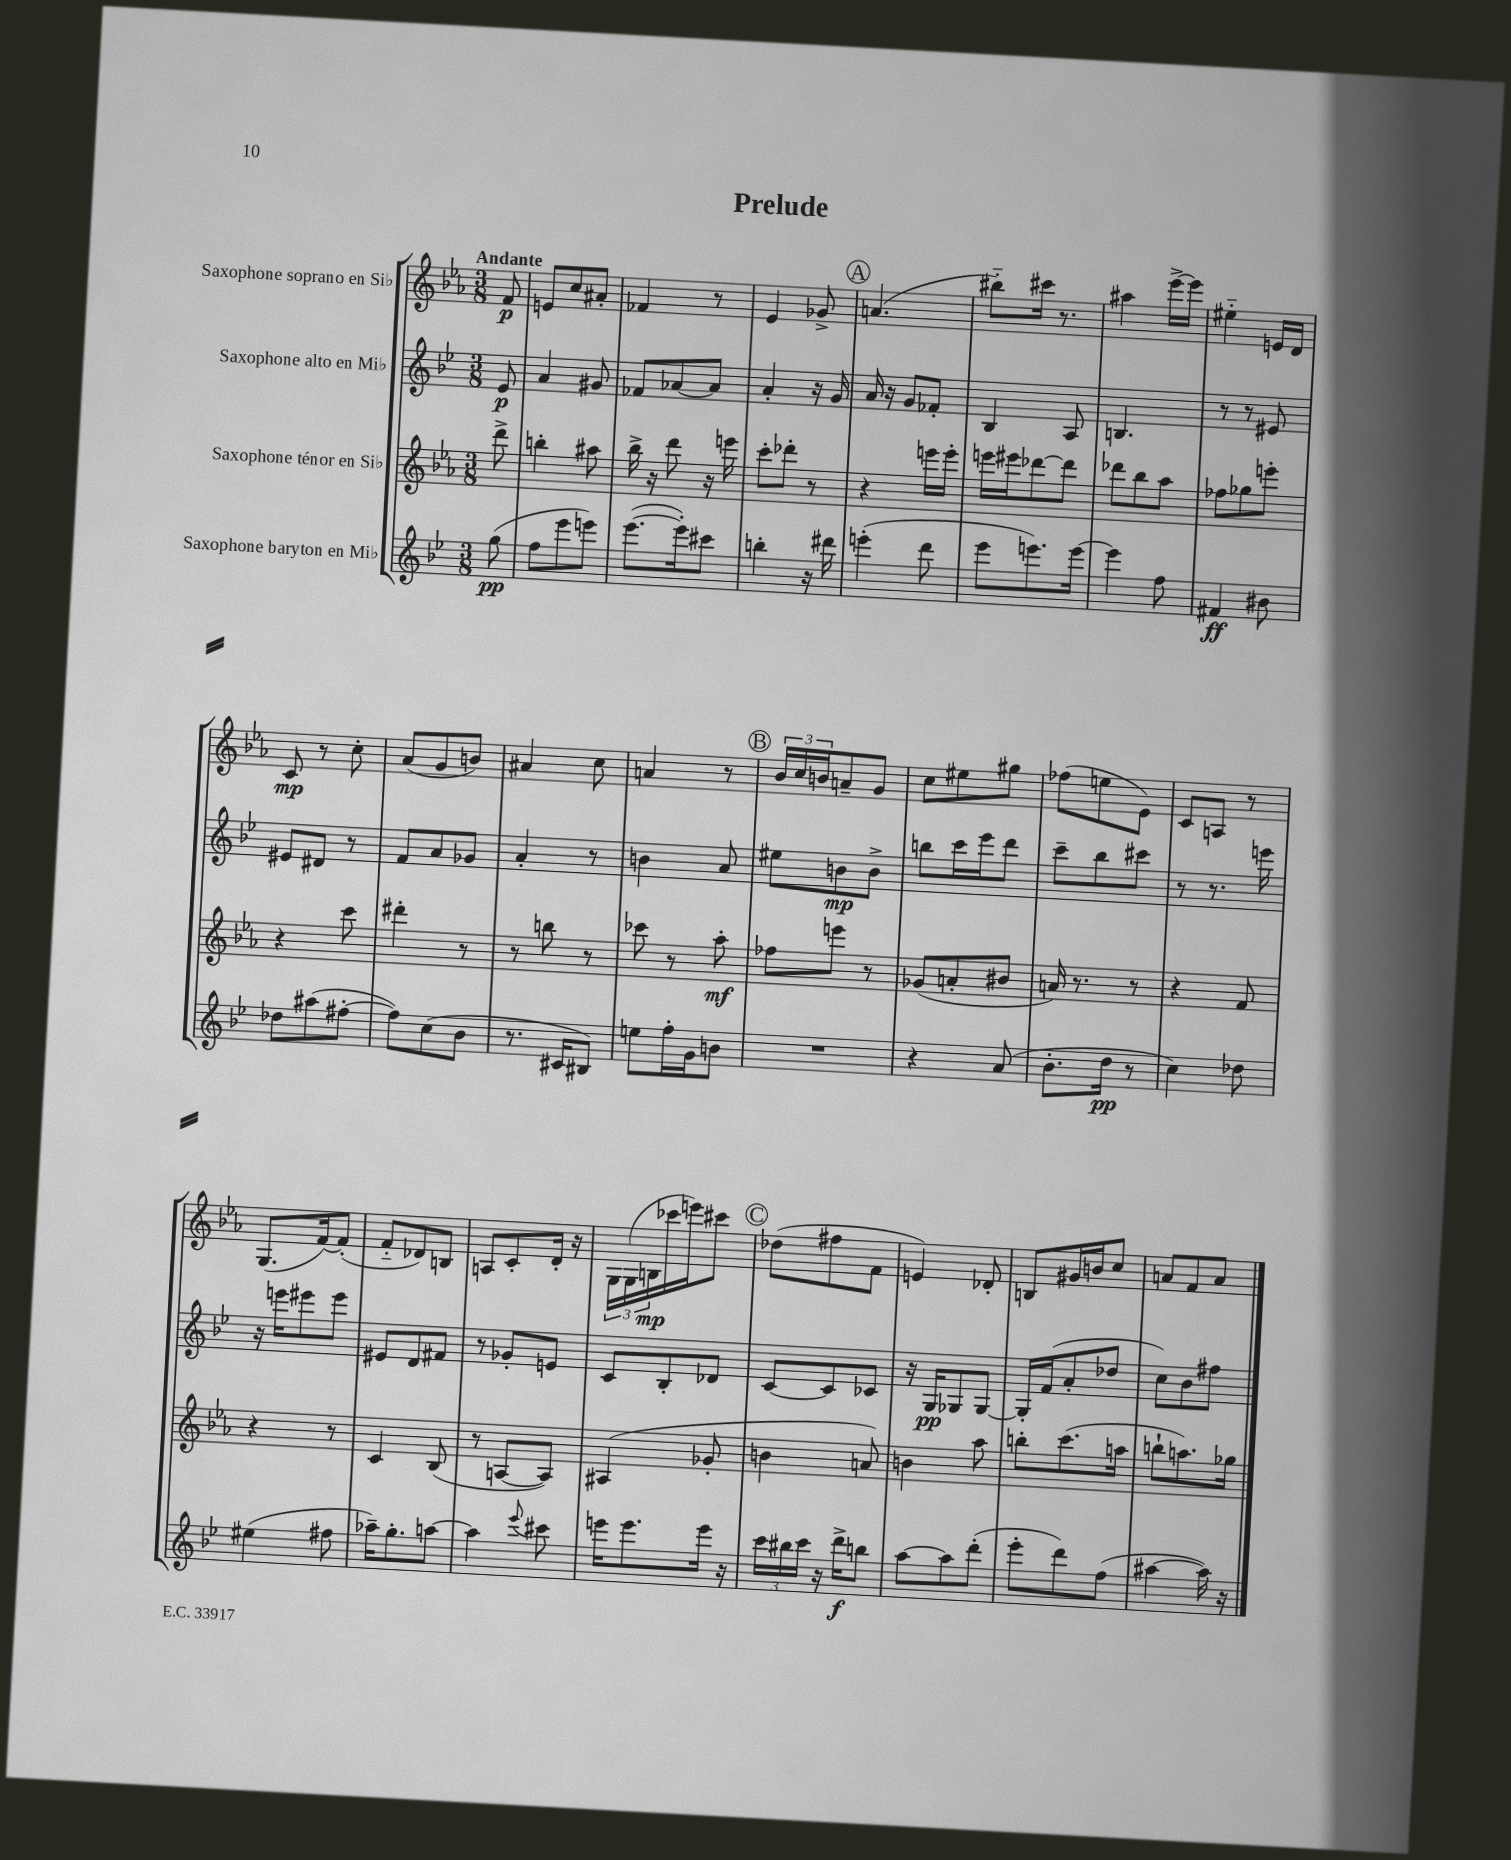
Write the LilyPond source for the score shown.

\header { title = "Prelude" }
<<
\new StaffGroup <<
\new Staff = "s0" \with { instrumentName = "Saxophone soprano en Sib" } {
    \clef treble \key ees \major \numericTimeSignature \time 3/8 \partial 8 \tempo "Andante"
    f'8\p |
    e'8 c''8 ais'8-. |
    fes'4 r8 |
    ees'4 ges'8-> |
    \mark \markup { \circle "A" } a'4.( |
    bis''8-_) cis'''16 r8. |
    ais''4 ees'''16~-> ees'''16 |
    eis''4-_ e'16 d'16 |
    c'8\mp r8 c''8-. |
    aes'8( g'8 b'8) |
    ais'4 c''8 |
    a'4 r8 |
    \mark \markup { \circle "B" } \tuplet 3/2 { bes'16 c''16 b'16 } a'8-- g'8 |
    c''8 eis''8 gis''8 |
    fes''8( e''8 ees'8) |
    c'8 a8 r8 |
    g8.( f'16~) f'8-.( |
    f'8-_ des'8) b8 |
    a8 c'8-. d'16-. r16 |
    \tuplet 3/2 { g16 g16( b16\mp } ces'''16 e'''16) cis'''8 |
    \mark \markup { \circle "C" } des''8( fis''8 f'8 |
    e'4) des'8-. |
    b8 gis'16 b'16 c''8 |
    a'8 f'8 a'8 \bar "|." |
}
\new Staff = "s1" \with { instrumentName = "Saxophone alto en Mib" } {
    \clef treble \key bes \major \numericTimeSignature \time 3/8 \partial 8
    ees'8\p |
    a'4 gis'8 |
    fes'8 aes'8~ aes'8 |
    a'4-. r16 g'16 |
    \mark \markup { \circle "A" } a'16 r16 g'8 fes'8-. |
    bes4 a8 |
    b4. |
    r8 r8 eis'8 |
    eis'8 dis'8 r8 |
    f'8 a'8 ges'8 |
    a'4-. r8 |
    b'4 a'8 |
    \mark \markup { \circle "B" } eis''8 b'8\mp b'8-> |
    b''8 c'''16 ees'''16 d'''8 |
    c'''8-- bes''8 cis'''8 |
    r8 r8. e'''16 |
    r16 e'''16 eis'''8 eis'''8 |
    eis'8 d'8 fis'8 |
    r8 ges'8-. e'8 |
    c'8 bes8-. des'8 |
    \mark \markup { \circle "C" } c'8~ c'8 ces'8 |
    r16 g16\pp ges8 ges8~ |
    ges16-. f'16( a'8-. des''8 |
    c''8) bes'8 fis''8 \bar "|." |
}
\new Staff = "s2" \with { instrumentName = "Saxophone ténor en Sib" } {
    \clef treble \key ees \major \numericTimeSignature \time 3/8 \partial 8
    d'''8-> |
    b''4-. ais''8 |
    bes''16-> r16 d'''8 r16 e'''16 |
    c'''8-. des'''8-. r8 |
    \mark \markup { \circle "A" } r4 e'''16 e'''16-. |
    e'''16 eis'''16 des'''8~ des'''8 |
    des'''8 bes''8 aes''8 |
    fes''8 ges''8 e'''8-. |
    r4 c'''8 |
    dis'''4-. r8 |
    r8 b''8 r8 |
    ces'''8 r8 aes''8-.\mf |
    \mark \markup { \circle "B" } fes''8 e'''8 r8 |
    ges'8( a'8-. bis'8 |
    a'16) r8. r8 |
    r4 f'8 |
    r4 r8 |
    c'4 bes8( |
    r8 a8~ a8) |
    ais4( ges'8-. |
    \mark \markup { \circle "C" } b'4 a'8) |
    b'4 aes''8 |
    b''8-. c'''8.( a''16 |
    b''8-! a''8.) ges''16 \bar "|." |
}
\new Staff = "s3" \with { instrumentName = "Saxophone baryton en Mib" } {
    \clef treble \key bes \major \numericTimeSignature \time 3/8 \partial 8
    g''8\pp( |
    f''8 ees'''8 e'''8) |
    ees'''8.~( ees'''16-.) cis'''8 |
    b''4-. r16 dis'''16 |
    \mark \markup { \circle "A" } e'''4-.( d'''8 |
    ees'''8 e'''8.) e'''16~ |
    e'''4 f''8 |
    fis'4\ff bis'8 |
    des''8 ais''8( fis''8~-. |
    fis''8) c''8( bes'8 |
    r8. cis'16 bis8) |
    e''8 f''16-. g'16 b'8 |
    \mark \markup { \circle "B" } R4. |
    r4 a'8( |
    bes'8.-. d''16\pp r8 |
    c''4) des''8 |
    eis''4( fis''8 |
    aes''16--) g''8.-. a''8~ |
    a''4 \appoggiatura { ees'''8 } cis'''8 |
    e'''16 e'''8. e'''16 r16 |
    \mark \markup { \circle "C" } \tuplet 3/2 { c'''16 bis''16 c'''16 } r16 d'''16->\f b''8 |
    a''8~ a''8 d'''8-.( |
    ees'''8-. d'''8) f''8( |
    ais''4~ ais''16) r16 \bar "|." |
}
>>
>>
\layout { \context { \Score \remove "Bar_number_engraver" } }
